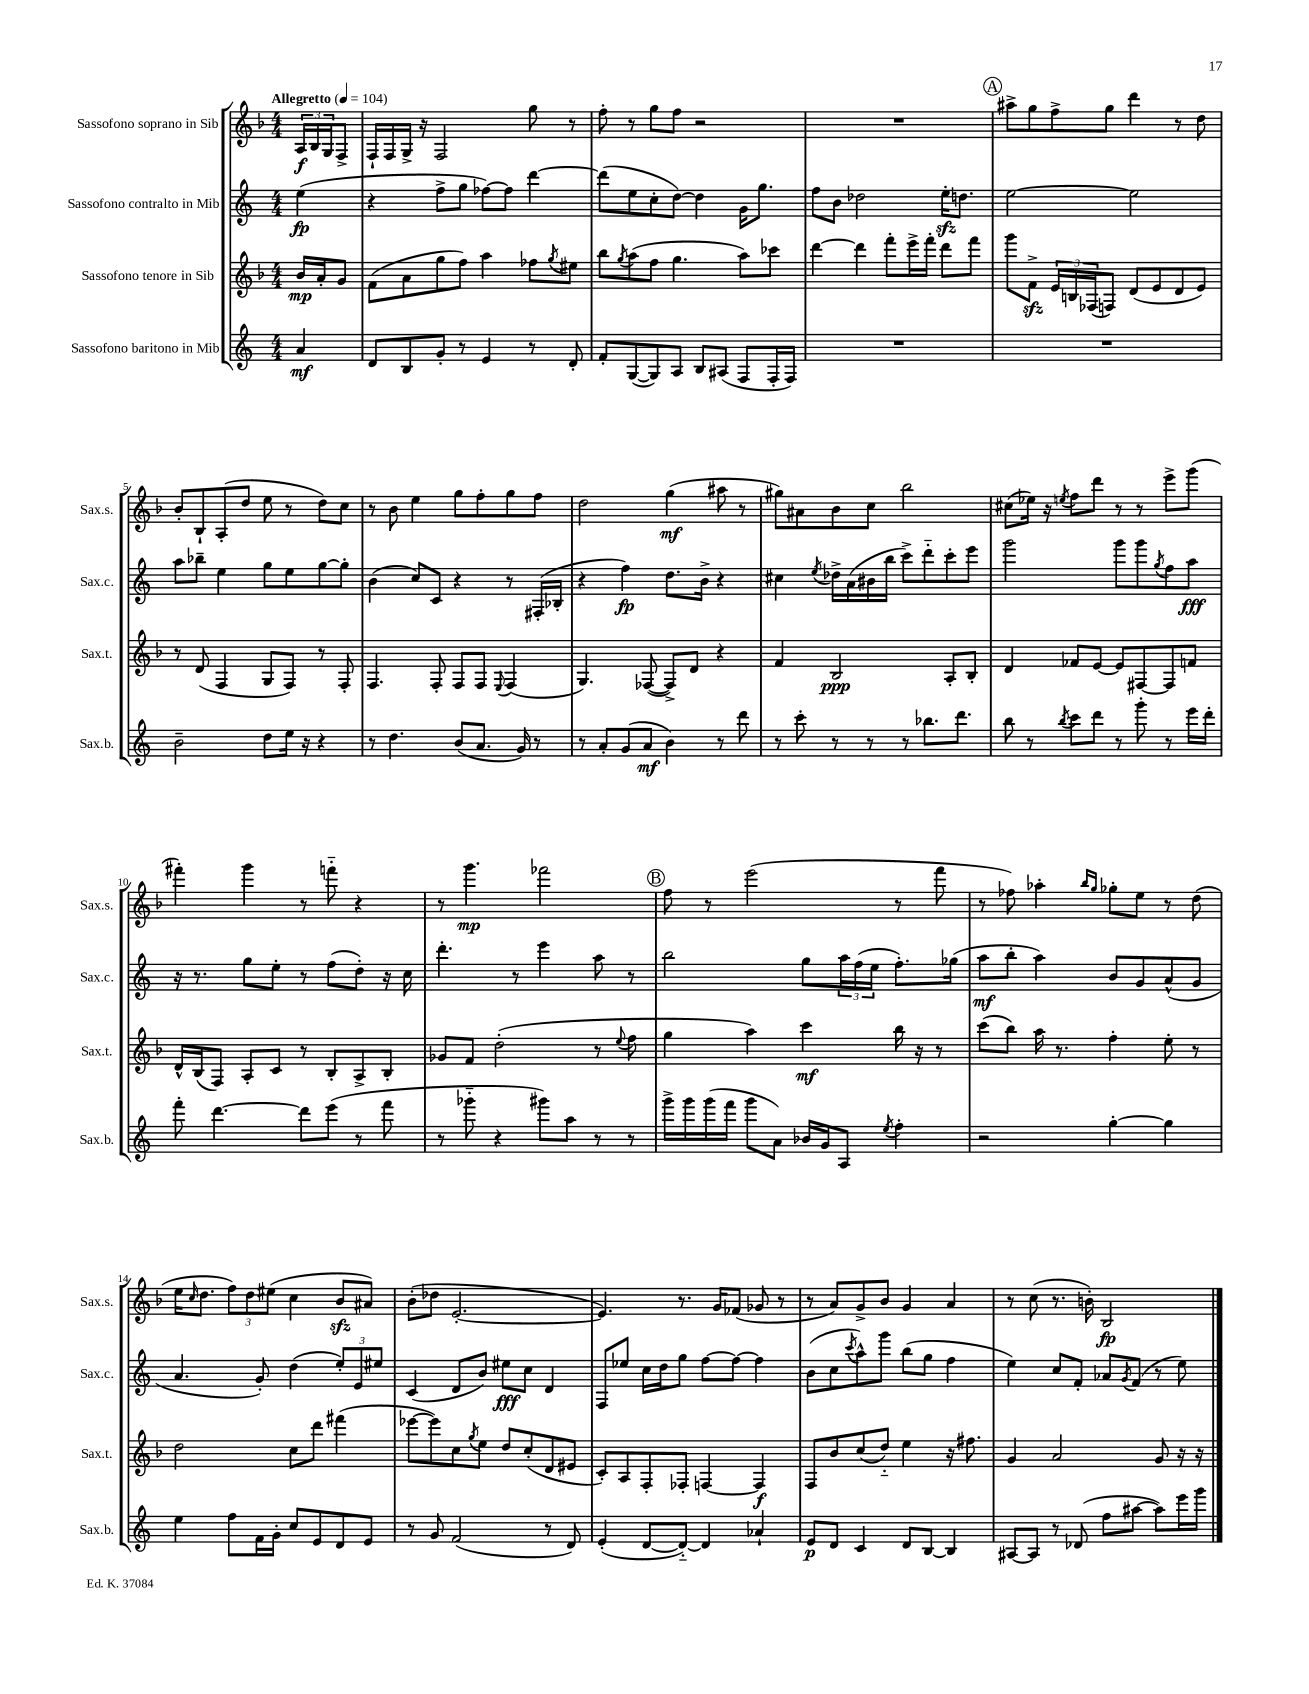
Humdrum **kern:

**kern	**kern	**kern	**kern
*staff4	*staff3	*staff2	*staff1
*clefG2	*clefG2	*clefG2	*clefG2
*k[]	*k[b-]	*k[]	*k[b-]
*M4/4	*M4/4	*M4/4	*M4/4
*MM104	*MM104	*MM104	*MM104
4a	16b-	(4ee	24A
.	.	.	24B-
.	16a'	.	.
.	.	.	24G
.	8g	.	8F^
=	=	=	=
8d	(8f	4r	16F`
.	.	.	16F
8B	8a	.	16G^
.	.	.	16r
8g'	8gg	8ff^	2F
8r	8ff)	8gg	.
4e	4aa	[8ff-)	.
.	.	8ff-]	.
8r	8ff-	[4ddd	8gg
.	8qgg	.	.
8d'	8ee#	.	8r
=	=	=	=
8f'	8bb-	(8ddd]	8ff'
.	8qgg	.	.
([8G	(8aa	8ee	8r
8G])	8ff	8cc'	8gg
8A	4.gg	[8dd)	8ff
8B	.	4dd]	2r
(8A#	.	.	.
8F	8aa)	16g	.
.	.	8.gg	.
16F'	8ccc-	.	.
16F)	.	.	.
=	=	=	=
1r	[4ddd	8ff	1r
.	.	8b	.
.	4ddd]	2dd-	.
.	8fff'	.	.
.	16eee^	.	.
.	16fff'	.	.
.	8ddd	16ee'	.
.	.	8.dd	.
.	8fff	.	.
=	=	=	=
1r	8ggg	[2ee	8aa#^
.	8f^	.	8gg
.	24e	.	8ff^
.	24B	.	.
.	(24F-	.	.
.	8F)	.	8gg
.	(8d	2ee]	4ddd
.	8e	.	.
.	8d	.	8r
.	8e)	.	8dd
=	=	=	=
2b~	8r	8aa	8b-'
.	(8d	8bb-~	8B-`
.	4F	4ee	(8A'
.	.	.	8dd
8dd	8G	8gg	8ee
16ee	8F)	8ee	8r
16r	.	.	.
4r	8r	[8gg	8dd)
.	8F'	8gg']	8cc
=	=	=	=
8r	4.F	(4b	8r
4.dd	.	.	8b-
.	.	8cc)	4ee
.	8F'	8c	.
(8b	8F	4r	8gg
8.a	8F	.	8ff'
.	8qqE	.	.
.	(4F	8r	8gg
16g)	.	.	.
8r	.	(16F#'	8ff
.	.	16B-'	.
=	=	=	=
8r	4.G)	4r	2dd
8a'	.	.	.
(8g	.	4ff)	.
8a	([8F-	.	.
4b)	8F-^])	8.dd	(4gg
.	8d	.	.
.	.	16b^	.
8r	4r	4r	8aa#
8ddd	.	.	8r
=	=	=	=
8r	4f	4cc#	8gg#)
8ccc'	.	.	8a#
.	.	8qee	.
8r	2B-	16dd-^	8b-
.	.	(16a	.
8r	.	16b#	8cc
.	.	16bb	.
8r	.	8ccc^)	2bb-
8.bb-	.	8ddd'~	.
.	8A'	8ccc'	.
8.ddd	.	.	.
.	8B-'	8eee	.
=	=	=	=
8bb	4d	2ggg	(8cc#
8r	.	.	16ee-)
.	.	.	16r
8qbb	.	.	8qee
8ccc	8f-	.	8ff
8ddd	[8e	.	8ddd
8r	8e]	8ggg	8r
8ggg'	[8F#	8ggg	8r
.	.	8qgg	.
8r	8F#]	8ff	8eee^
16eee	8f	8aa	(8ggg
16ddd'	.	.	.
=	=	=	=
8fff'	16d^^	16r	4fff#')
.	(16B-	8.r	.
[4.ddd	8F)	.	.
.	8A'	8gg	4ggg
.	8c	8ee'	.
8ddd]	8r	8r	8r
(8eee	8B-'	(8ff	8fff'~
8r	8A^	8dd')	4r
8fff	8B-'	16r	.
.	.	16cc	.
=	=	=	=
8r	8g-	4.ddd'	8r
8ggg-'~	8f	.	4.ggg
4r	(2dd'	.	.
.	.	8r	.
8ggg#)	.	4eee	2fff-
8aa	.	.	.
8r	8r	8aa	.
.	8qqee	.	.
8r	8ff	8r	.
=	=	=	=
16ggg^	4gg	2bb	8ff
16ggg	.	.	.
(16ggg	.	.	8r
16fff	.	.	.
8ggg	4aa)	.	(2eee
8a)	.	.	.
16b-	4ccc	8gg	.
16g	.	.	.
8A	.	24aa	.
.	.	(24ff	.
.	.	24ee	.
8qee	.	.	.
4ff'	16bb-	8.ff')	8r
.	16r	.	.
.	8r	.	8fff
.	.	(16gg-	.
=	=	=	=
2r	(8ccc	8aa	8r
.	8bb-)	8bb'	8ff-)
.	16aa	4aa)	4aa-'
.	8.r	.	.
.	.	.	16qqbb-
.	.	.	16qqgg
[4gg'	4ff'	8b	8gg-'
.	.	8g	8ee
4gg]	8ee'	(8a^^	8r
.	8r	8g	(8dd
=	=	=	=
4ee	2dd	4.a	16ee
.	.	.	16qqcc
.	.	.	8.dd
8ff	.	.	12ff)
.	.	.	12dd
16f	.	8g')	.
.	.	.	(12ee#
16g'	.	.	.
8cc	8cc	(4dd	4cc
8e	8ddd	.	.
8d	(4fff#	12ee')	8b-
.	.	12e	.
8e	.	.	8a#)
.	.	12ee#	.
=	=	=	=
8r	[8eee-	(4c	(8b-'
8g	8eee-])	.	8dd-
(2f	8cc	8d	[2.e'
.	8qgg	.	.
.	8ee	8b)	.
.	8dd	8ee#	.
.	(8cc'	8cc	.
8r	8d	4d	.
8d)	8e#	.	.
=	=	=	=
(4e'	8c')	8F	4.e])
.	8A	8ee-	.
[8d	8F'	16cc	.
.	.	16dd	.
8d'~_)	8F-'	8gg	8.r
4d]	[4F	[8ff	.
.	.	.	16g
.	.	8ff_	(8f-
4a-`	4F]	4ff]	8g-
.	.	.	8r
=	=	=	=
8e	8F	(8b	8r
8d	8b-	8cc	8a)
.	.	8qccc	.
4c	(8cc	8aa^^)	8g^
.	8dd'~)	8ggg	8b-
8d	4ee	(8bb	4g
[8B	.	8gg	.
4B]	16r	4ff	4a
.	8.ff#	.	.
=	=	=	=
[8A#	4g	4ee)	8r
8A#]	.	.	(8cc
8r	2a	8cc	8.r
(8d-	.	8f'	.
.	.	.	16b')
8ff	.	8a-	2B-
.	.	8qg	.
[8aa#	.	(8f	.
8aa#])	8g	8r	.
16eee	16r	8ee)	.
16ggg	16r	.	.
==	==	==	==
*-	*-	*-	*-
